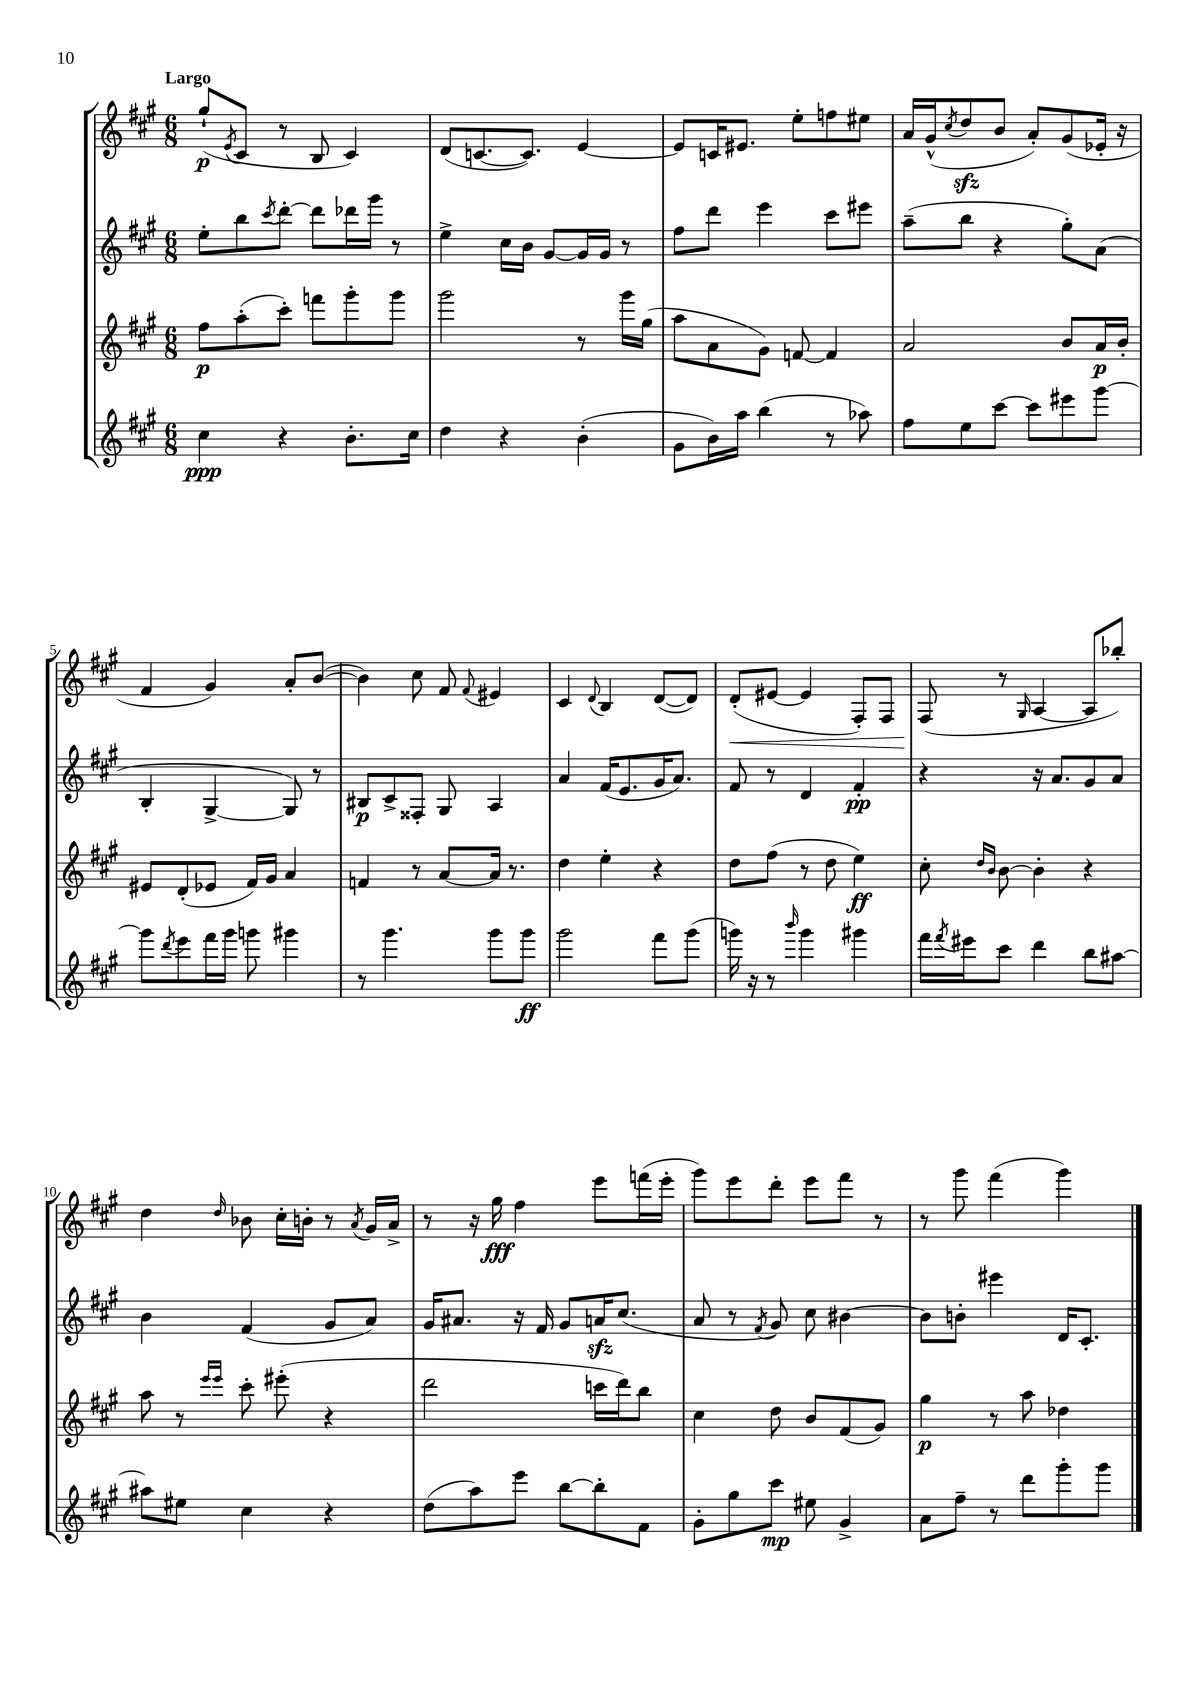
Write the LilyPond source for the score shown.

<<
\new StaffGroup <<
\new Staff = "s0" {
    \clef treble \key a \major \numericTimeSignature \time 6/8 \tempo "Largo"
    gis''8-!\p( \acciaccatura { e'8 } cis'8 r8 b8 cis'4) |
    d'8( c'8.~ c'8.) e'4~ |
    e'8 c'16 eis'8. e''8-. f''8 eis''8 |
    a'16 gis'16-^( \acciaccatura { cis''8 } d''8\sfz b'8 a'8-.) gis'8( ees'16-. r16 |
    fis'4 gis'4) a'8-. b'8~( |
    b'4) cis''8 fis'8 \appoggiatura { fis'8 } eis'4 |
    cis'4 \appoggiatura { d'8 } b4 d'8~( d'8) |
    d'8-.\<( eis'8~ eis'4 fis8-.) fis8 |
    fis8\!( r8 \grace { gis16 } a4~ a8 bes''8-.) |
    d''4 \grace { d''16 } bes'8 cis''16-. b'16-. r8 \acciaccatura { a'8 } gis'16 a'16-> |
    r8 r16 gis''16\fff fis''4 e'''8 f'''16( e'''16-. |
    gis'''8) e'''8 d'''8-. e'''8 fis'''8 r8 |
    r8 gis'''8 fis'''4( gis'''4) \bar "|." |
}
\new Staff = "s1" {
    \clef treble \key a \major \numericTimeSignature \time 6/8
    e''8-. b''8 \acciaccatura { cis'''8 } d'''8~-. d'''8 des'''16 gis'''16 r8 |
    e''4-> cis''16 b'16 gis'8~ gis'16 gis'16 r8 |
    fis''8 d'''8 e'''4 cis'''8 eis'''8 |
    a''8--( b''8 r4 gis''8-.) a'8( |
    b4-. gis4~-> gis8) r8 |
    bis8\p cis'8-> fisis8-. gis8 a4 |
    a'4 fis'16( e'8. gis'16 a'8.) |
    fis'8 r8 d'4 fis'4-.\pp |
    r4 r16 a'8. gis'8 a'8 |
    b'4 fis'4( gis'8 a'8) |
    gis'16 ais'8. r16 fis'16 gis'8 a'16\sfz cis''8.( |
    a'8 r8 \acciaccatura { fis'8 } gis'8) cis''8 bis'4~ |
    bis'8 b'8-. eis'''4 d'16 cis'8.-. \bar "|." |
}
\new Staff = "s2" {
    \clef treble \key a \major \numericTimeSignature \time 6/8
    fis''8\p a''8-.( cis'''8-.) f'''8 gis'''8-. gis'''8 |
    gis'''2 r8 gis'''16 gis''16( |
    a''8 a'8 gis'8) f'8~ f'4 |
    a'2 b'8 a'16\p b'16-. |
    eis'8 d'8-.( ees'8 fis'16) gis'16 a'4 |
    f'4 r8 a'8~ a'16 r8. |
    d''4 e''4-. r4 |
    d''8 fis''8( r8 d''8 e''4\ff) |
    cis''8-. \grace { d''16 b'16 } b'8~ b'4-. r4 |
    a''8 r8 \grace { e'''16 e'''16 } cis'''8-. eis'''8-.( r4 |
    d'''2 c'''16 d'''16) b''8 |
    cis''4 d''8 b'8 fis'8( gis'8) |
    gis''4\p r8 a''8 des''4 \bar "|." |
}
\new Staff = "s3" {
    \clef treble \key a \major \numericTimeSignature \time 6/8
    cis''4\ppp r4 b'8.-. cis''16 |
    d''4 r4 b'4-.( |
    gis'8 b'16) a''16 b''4( r8 aes''8) |
    fis''8 e''8 cis'''8~ cis'''8 eis'''8 gis'''8~ |
    gis'''8 \acciaccatura { d'''8 } e'''8 fis'''16 gis'''16 g'''8 gis'''4 |
    r8 gis'''4. gis'''8 gis'''8\ff |
    gis'''2 fis'''8 gis'''8( |
    g'''16) r16 r8 \grace { b'''16 } g'''4 gis'''4 |
    fis'''16 \acciaccatura { fis'''8 } eis'''16 cis'''8 d'''4 b''8 ais''8~ |
    ais''8 eis''8 cis''4 r4 |
    d''8( a''8) e'''8 b''8~ b''8-. fis'8 |
    gis'8-. gis''8 cis'''8\mp eis''8 gis'4-> |
    a'8 fis''8-- r8 d'''8 gis'''8-. gis'''8 \bar "|." |
}
>>
>>
